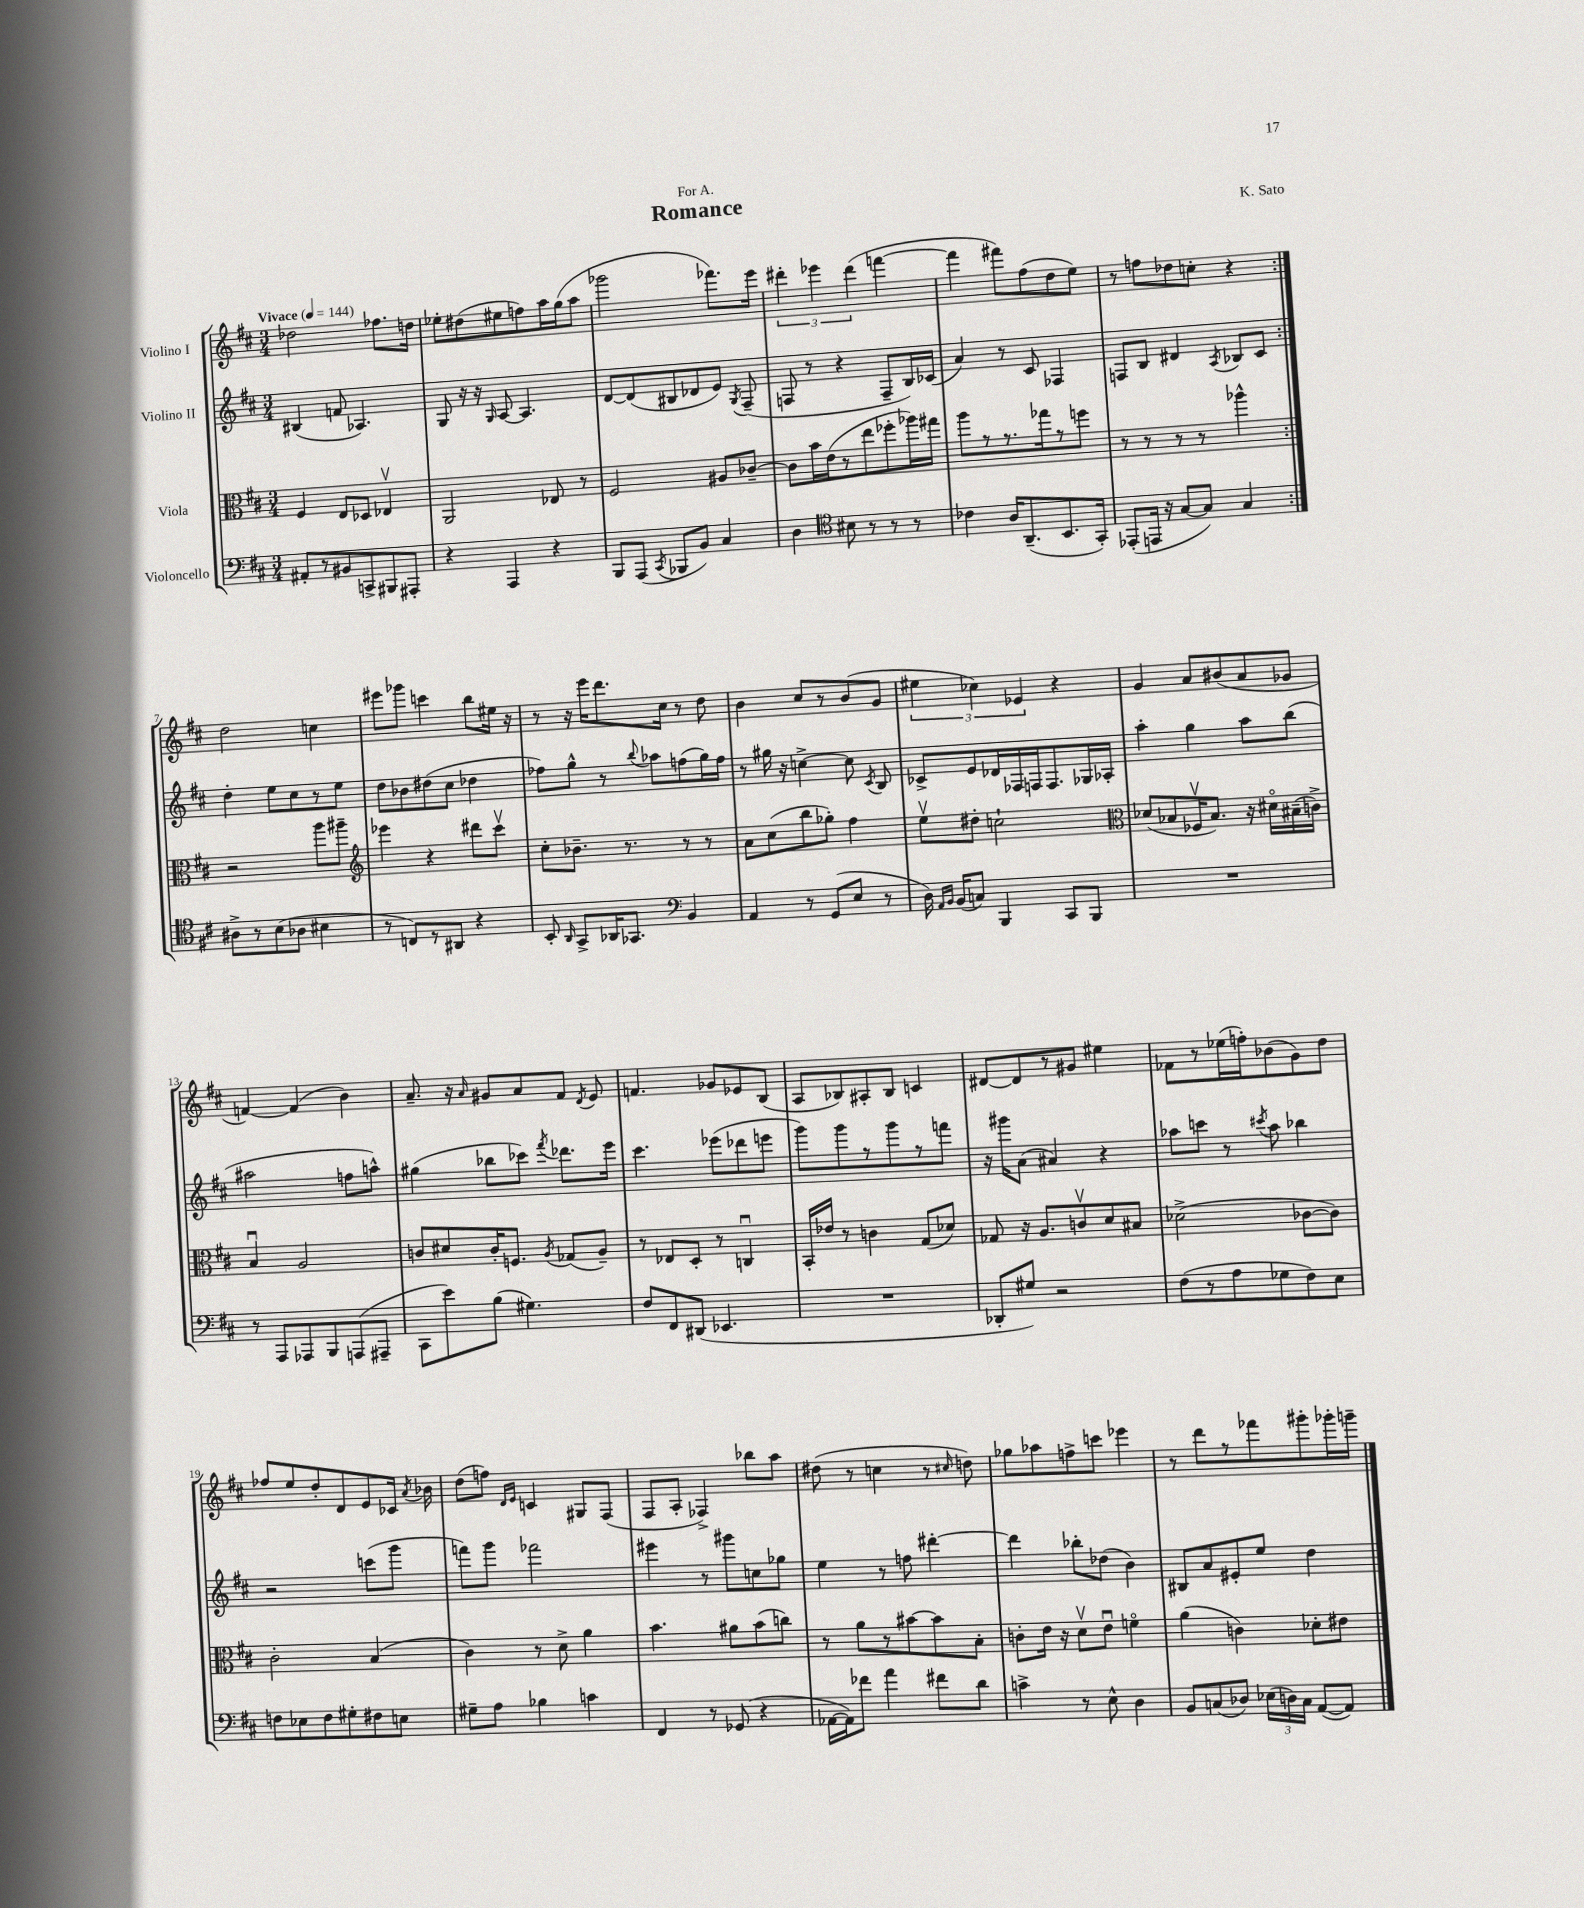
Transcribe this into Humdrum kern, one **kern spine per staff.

**kern	**kern	**kern	**kern
*staff4	*staff3	*staff2	*staff1
*clefF4	*clefC3	*clefG2	*clefG2
*k[f#c#]	*k[f#c#]	*k[f#c#]	*k[f#c#]
*M3/4	*M3/4	*M3/4	*M3/4
*MM144	*MM144	*MM144	*MM144
8AA#'	4F#	(4B#	2dd-
8r	.	.	.
8BB#	8E	8f	.
8CC^	8D-	4.A-)	.
8BBB#	4E-v	.	8.ff-
8AAA#'	.	.	.
.	.	.	16dd
=	=	=	=
4r	2AA	8G	8ee-'
.	.	16r	(8dd#
.	.	16r	.
.	.	16qqG	.
4AAA	.	[8A	8ee#
.	.	4.A]	8ff)
4r	8E-	.	16aa
.	.	.	(16gg
.	8r	.	8aa
=	=	=	=
8BBB	2F#	[8d	2ggg-
(8AAA	.	(8d]	.
8qCC#	.	.	.
8BBB-	.	8B#	.
8BB)	.	8d-	.
4C#	8A#	8e)	8.fff-)
.	.	8qG	.
.	[8c-~	(8F#~	.
.	.	.	16eee
=	=	=	=
4D	8c-]	8F	6ddd#'
.	16b	8r	.
.	.	.	6eee-
.	(16e	.	.
*clefC4	*	*	*
8B#	8r	4r	.
.	.	.	(6ddd#
8r	8ee	.	.
8r	8ff-'	8F~	[4fff
8r	16aa-)	16B)	.
.	16gg#	(16c-	.
=	=	=	=
4c-	8aa	4a)	4fff]
.	8r	.	.
16A	8.r	8r	8fff#)
(8.AA~	.	.	.
.	.	8c#	(8ff#
.	16gg-	.	.
8.BB	8r	4F-	8dd
.	8ff	.	8ee)
16GG')	.	.	.
=	=	=	=
(8EE-'	8r	8F	8r
16EE	8r	8B	8ff
16r	.	.	.
[8G	8r	4d#	8dd-
8G])	8r	.	8cc'
.	.	8qA	.
4G	4aa-^^	8B-	4r
.	.	8c#	.
=:|!	=:|!	=:|!	=:|!
8A#^	2r	4dd'	2dd
8r	.	.	.
(8B	.	8ee	.
8A-	.	8cc#	.
4B#	8aa	8r	4cc
.	8aa#~	8ee	.
=	=	=	=
*	*clefG2	*	*
8r	4eee-	8dd	8eee#
8C)	.	8b-	8ggg-
8r	4r	(8dd#	4ccc
8AA#	.	8cc#	.
4r	8ddd#	4dd-	8bb
.	8ccc#v	.	16ee#
.	.	.	16r
=	=	=	=
8BB'	8cc#'	8ff-)	8r
16qqAA	.	.	.
8GG^	8.b-~	8gg^^	16r
.	.	.	16eee
16AA-	.	8r	8.ddd
8.GG-	8.r	.	.
.	.	8qqbb	.
.	.	8aa-	.
.	.	.	16cc#
*clefF4	*	*	*
4BB	8r	(8ff	8r
.	8r	16gg)	8dd
.	.	16ff	.
=	=	=	=
4AA	8a	8r	4b
.	(8cc#	16gg#	.
.	.	16r	.
8r	8bb	[4cc^	8cc#
(8GG	8gg-')	.	8r
8E	4ff#	8cc]	(8b
.	.	8qc#	.
8r	.	8B	8g
=	=	=	=
16D)	8eev	8c-^	6ee#
16qqAA	.	.	.
16qqBB	.	.	.
(16BB	.	.	.
8C)	8dd#'	8e	.
.	.	.	6cc-)
4BBB	2cc`	16d-	.
.	.	16F-	.
.	.	.	6e-
.	.	16F	.
.	.	8.F	.
8CC#	.	.	4r
8BBB	.	16G-	.
.	.	16A-'	.
=	=	=	=
*	*clefC3	*	*
2.r	(8d-	4aa'	4g
.	8B-	.	.
.	16F-v	4gg	8a
.	8.B-)	.	.
.	.	.	(8b#
.	16r	8aa	8a
.	16d#o	.	.
.	(16B#~	(8bb	8g-
.	16c^)	.	.
=	=	=	=
8r	4Bu	2aa#	[4f)
8AAA	.	.	.
8AAA-	2A	.	(4f]
8BBB	.	.	.
(8AAA	.	8ff	4b)
8AAA#~	.	8aa^^)	.
=	=	=	=
8CC#	8c	(4gg#	8.a~
8e)	8d#	.	.
.	.	.	16r
.	.	.	16qqa
(8B	16c'	8bb-	8g#
.	8.F	.	.
4.G#)	.	8ccc-)	8a
.	8qA	8qfff#	.
.	(8G-	8.ddd-	8f#
.	.	.	8qd
.	8A~)	.	8e
.	.	16eee	.
=	=	=	=
8F#	8r	4.ccc#	4.f
8FF#	8E-	.	.
(8DD#	8D'	.	.
4.EE-	8r	(8eee-	8g-
.	4Cu	8ddd-	8e-
.	.	8eee	(8B
=	=	=	=
2.r	16BB'	8ggg)	8A
.	16e-	.	.
.	8r	8ggg	8B-)
.	4c	8r	8A#'
.	.	8ggg	8B-
.	(8G	8r	4c
.	8d-)	8fff	.
=	=	=	=
8DD-'	8G-	16r	[8d#
.	.	16ggg#	.
8G#)	16r	(8a	8d#]
.	8.A	.	.
2r	.	4a#)	8r
.	8cv	.	8g#
.	8d	4r	4ee#
.	8B#	.	.
=	=	=	=
(8F#	(2d-^	8aa-	8f-
8r	.	8ccc	8r
8A	.	8r	(16ee-
.	.	.	16ff')
.	.	8qccc#	.
8G-	.	8aa-	(8b-
8F#)	[8c-	4bb-	8g)
8E	8c-])	.	8dd
=	=	=	=
8F	2c#'	2r	8ff-
8E-	.	.	8ee
8F	.	.	8dd'
8G#'	.	.	8d
8F#	(4B	(8ccc	8e
8E	.	8ggg	16c-
.	.	.	8qa
.	.	.	16b-
=	=	=	=
8G#~	4c#)	8fff)	(8dd
8A	.	8ggg	8ff)
.	.	.	16qqd
.	.	.	16qqe
4B-	8r	2fff-	4c
.	8d^	.	.
4c	4a	.	8G#
.	.	.	(8F#
=	=	=	=
4FF#	4.b	4eee#	8F#
.	.	.	8A'
8r	.	8r	4F-^)
(8GG-	8a#	8ggg#	.
4r	(8b	8cc	8bb-
.	8cc)	8gg-	8aa
=	=	=	=
[16AA-	8r	4ee	(8dd#
16AA-])	.	.	.
8f-	8a	.	8r
4a	8r	8r	4cc
.	[8b#	8ff	.
8f#	8b#]	[4ddd#'	8r
.	.	.	16qqcc#
8d	8B'	.	8dd)
=	=	=	=
4c^	8c'	4ddd#]	8gg-
.	16e	.	8aa-
.	16r	.	.
8r	8dv	8bb-'	8ff^
8E^^	8eu	(8dd-	8ccc
4D	4fo	4b)	4eee-
=	=	=	=
8BB	(4a	8B#	8r
(8C	.	8a	8ddd
8D-)	4c)	8e#'	8r
(24E-	.	8ee	8fff-
24D)	.	.	.
24C	.	.	.
([8AA	8d-'	4dd	8ggg#'
8AA])	8e#	.	16ggg-'
.	.	.	16ggg~
==	==	==	==
*-	*-	*-	*-
